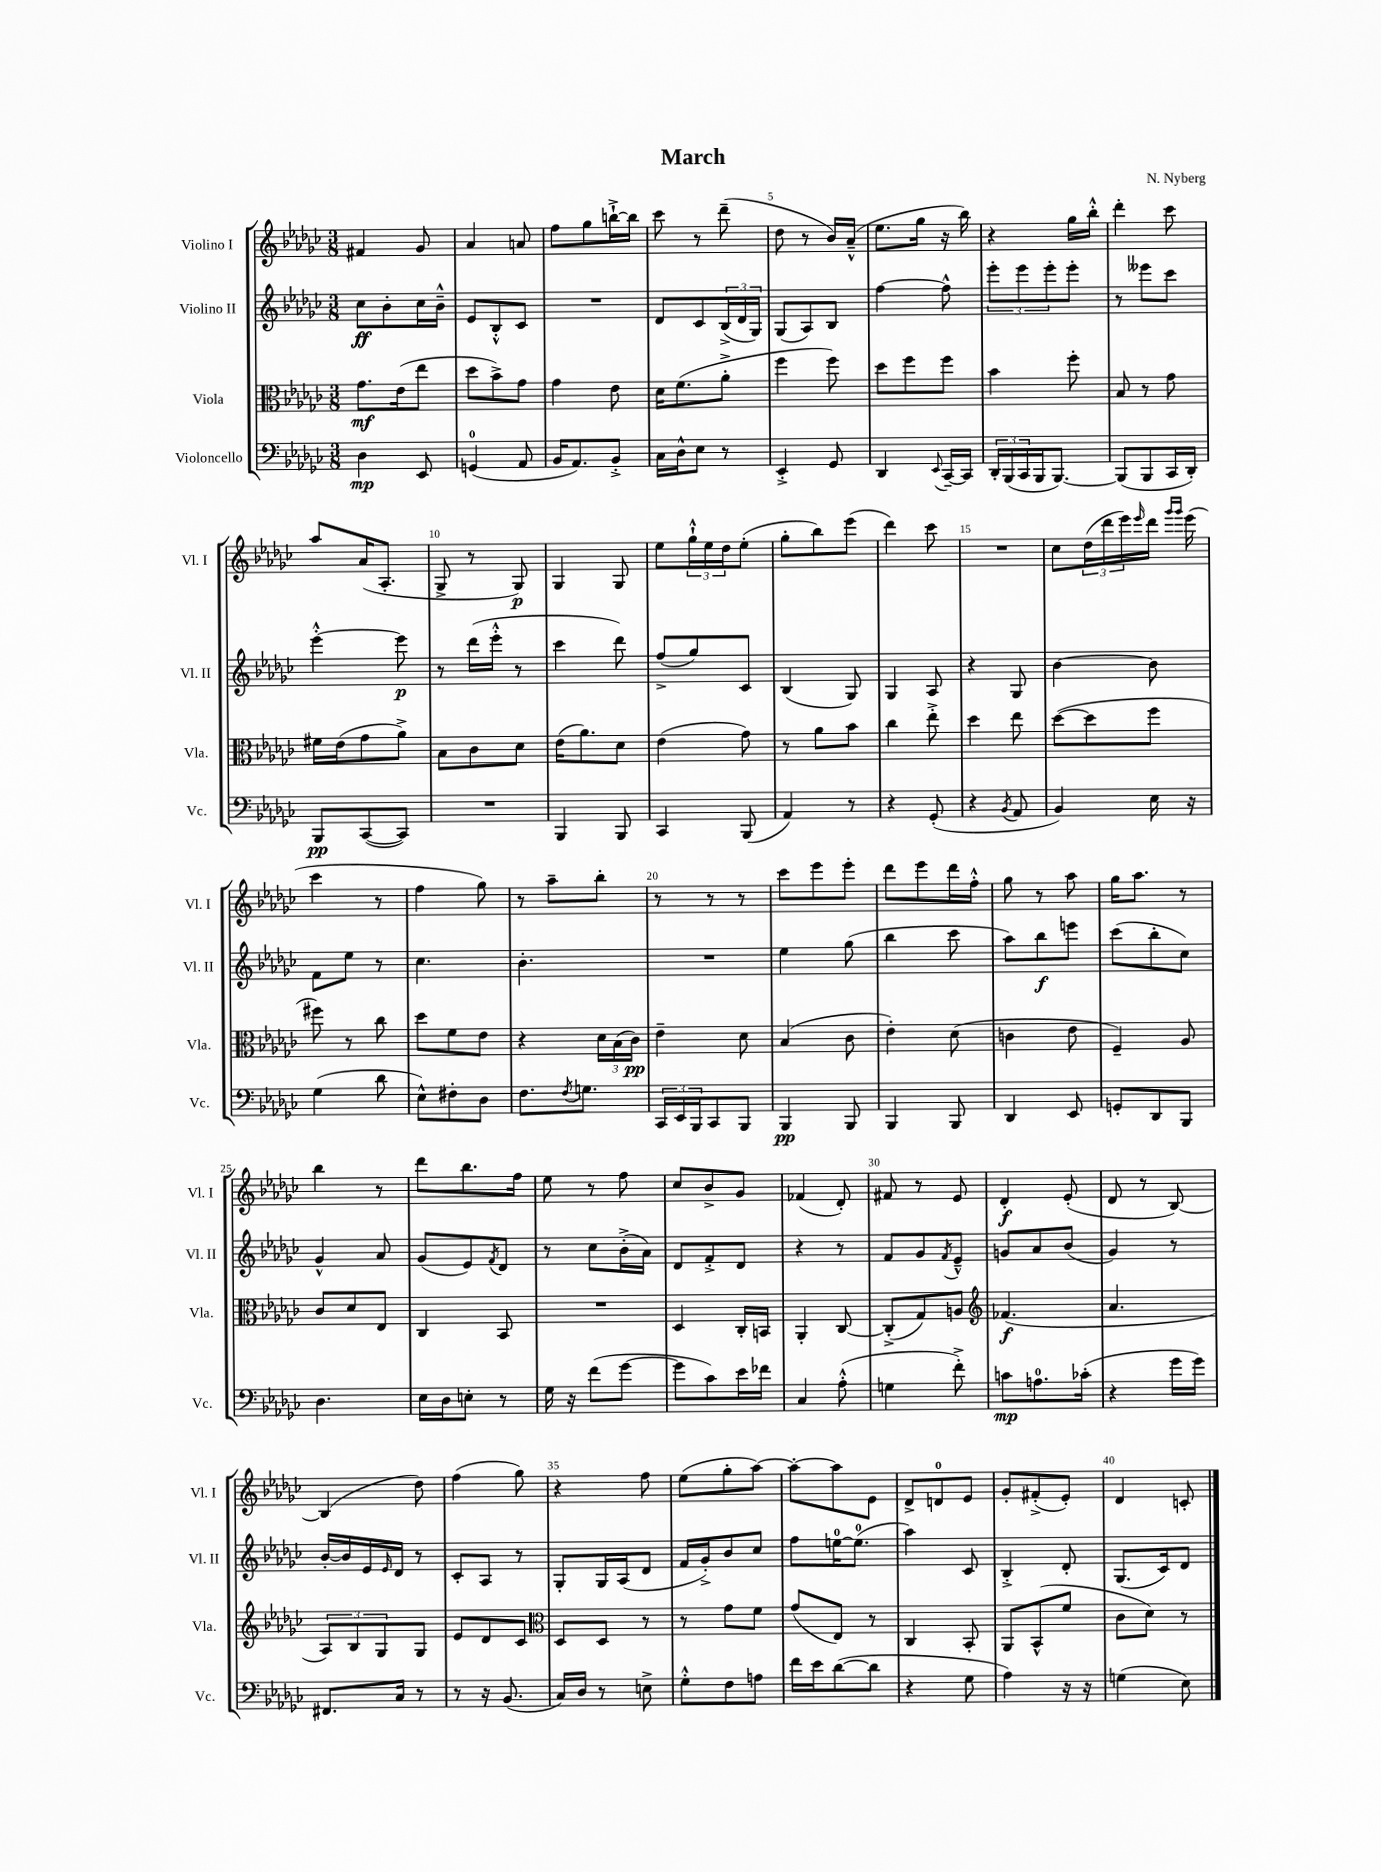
\header { title = "March" composer = "N. Nyberg" }
<<
\new StaffGroup <<
\new Staff = "s0" \with { instrumentName = "Violino I" shortInstrumentName = "Vl. I" } {
    \clef treble \key ges \major \numericTimeSignature \time 3/8
    fis'4 ges'8 |
    aes'4 a'8 |
    f''8 ges''8 b''16~-!-> b''16 |
    ces'''8 r8 des'''8--( |
    des''8 r8 bes'16) aes'16---^( |
    ees''8. ges''16 r16 bes''16) |
    r4 ges''16 bes''16-.-^ |
    des'''4-. ces'''8 |
    aes''8 aes'16( aes8.-. |
    ges8-> r8 ges8\p) |
    ges4 ges8 |
    ees''8 \tuplet 3/2 { ges''16-!-^ ees''16 des''16 } ees''8-.( |
    ges''8-. bes''8) ees'''8( |
    des'''4) ces'''8 |
    R4. |
    ces''8 \tuplet 3/2 { des''16( des'''16 ees'''16) } \grace { ees'''16 } des'''16 \grace { ges'''16 ges'''16 } ees'''16( |
    ces'''4 r8 |
    f''4 ges''8) |
    r8 aes''8-- bes''8-. |
    r8 r8 r8 |
    ces'''8 ees'''8 ees'''8-. |
    des'''8 ees'''8 des'''16 f''16-.-^ |
    ges''8 r8 aes''8 |
    ges''16 aes''8. r8 |
    bes''4 r8 |
    des'''8 bes''8. f''16 |
    ees''8 r8 f''8 |
    ces''8 bes'8-> ges'8 |
    fes'4( des'8-.) |
    fis'8 r8 ees'8 |
    des'4-.\f ees'8-.( |
    des'8 r8 bes8~) |
    bes4( des''8) |
    f''4( ges''8) |
    r4 f''8 |
    ees''8( ges''8-. aes''8~) |
    aes''8~-. aes''8 ees'8 |
    des'8-> d'8-0 ees'8 |
    ges'8-. fis'8-.->( ees'8-.) |
    des'4 c'8-. \bar "|." |
}
\new Staff = "s1" \with { instrumentName = "Violino II" shortInstrumentName = "Vl. II" } {
    \clef treble \key ges \major \numericTimeSignature \time 3/8
    ces''8\ff bes'8-. ces''16 bes'16---^ |
    ees'8 bes8-.-^ ces'8 |
    R4. |
    des'8 ces'8 \tuplet 3/2 { bes16->( des'16 ges16) } |
    ges8( aes8) bes8 |
    f''4~ f''8-^ |
    \tuplet 3/2 { ees'''8-. ees'''8 ees'''8-. } ees'''8-. |
    r8 eeses'''8 ces'''8 |
    ees'''4~-.-^ ees'''8\p |
    r8 des'''16( ees'''16-.-^ r8 |
    ces'''4 des'''8) |
    f''8->( ges''8) ces'8 |
    bes4( ges8) |
    ges4 aes8 |
    r4 ges8 |
    bes'4~ bes'8 |
    f'8 ees''8 r8 |
    ces''4. |
    bes'4.-. |
    R4. |
    ees''4 ges''8( |
    bes''4 ces'''8 |
    aes''8) bes''8\f e'''8 |
    ces'''8( bes''8-. ces''8) |
    ges'4-^ aes'8 |
    ges'8( ees'8) \acciaccatura { f'8 } des'8 |
    r8 ces''8 bes'16-.->( aes'16) |
    des'8 f'8-.-> des'8 |
    r4 r8 |
    f'8 ges'8 \acciaccatura { f'8 } ees'8---^ |
    g'8 aes'8 bes'8( |
    ges'4) r8 |
    bes'16~-. bes'16 ees'16 \grace { ees'16 } des'16 r8 |
    ces'8-. aes8 r8 |
    ges8-. ges16 aes16( des'8 |
    f'16 ges'16-.->) bes'8 ces''8 |
    f''8 e''16-0~ e''8.-0( |
    aes''4) ces'8 |
    bes4-.-> des'8-. |
    ges8.( ces'16) des'8 \bar "|." |
}
\new Staff = "s2" \with { instrumentName = "Viola" shortInstrumentName = "Vla." } {
    \clef alto \key ges \major \numericTimeSignature \time 3/8
    ges'8.\mf ees'16( ees''8 |
    des''8 bes'8->) ges'8 |
    ges'4 ees'8 |
    des'16 f'8.( aes'8-.-> |
    f''4 f''8) |
    des''8 f''8 f''8 |
    bes'4 f''8-. |
    bes8 r8 ges'8 |
    fis'16 ees'16( ges'8 aes'8->) |
    bes8 ces'8 des'8 |
    ees'16( aes'8.) des'8 |
    ees'4( ges'8) |
    r8 aes'8 bes'8 |
    ces''4 ees''8-.-> |
    des''4 ees''8 |
    des''8~( des''8 f''8 |
    fis''8) r8 ces''8 |
    des''8 f'8 ees'8 |
    r4 \tuplet 3/2 { des'16 bes16( ces'16\pp) } |
    ees'4-- des'8 |
    bes4( ces'8 |
    ees'4-.) des'8( |
    c'4 ees'8 |
    f4--) aes8 |
    ces'8 des'8 ees8 |
    ces4 bes,8 |
    R4. |
    des4 ces16-. b,16 |
    aes,4-. ces8~ |
    ces8-.->( ges8) a8 |
    \clef treble fes'4.\f( |
    aes'4. |
    \tuplet 3/2 { aes8) bes8 ges8 } ges8 |
    ees'8 des'8 ces'8 |
    \clef alto des8 des8 r8 |
    r8 ges'8 f'8 |
    ges'8( ees8) r8 |
    ces4 bes,8-. |
    aes,8 bes,8-^( f'8 |
    ces'8 des'8) r8 \bar "|." |
}
\new Staff = "s3" \with { instrumentName = "Violoncello" shortInstrumentName = "Vc." } {
    \clef bass \key ges \major \numericTimeSignature \time 3/8
    des4\mp ees,8 |
    g,4-0( aes,8 |
    bes,16 aes,8.) bes,8-.-> |
    ces16 des16-^ ees8 r8 |
    ees,4-.-> ges,8 |
    des,4 \appoggiatura { ees,8 } ces,16~-- ces,16 |
    \tuplet 3/2 { des,16-. bes,,16( ces,16 } bes,,16 bes,,8.~) |
    bes,,8( bes,,8 ces,16 des,16-.) |
    bes,,8\pp ces,8~( ces,8) |
    R4. |
    bes,,4 bes,,8 |
    ces,4 bes,,8( |
    aes,4) r8 |
    r4 ges,8-.( |
    r4 \acciaccatura { bes,8 } aes,8 |
    bes,4) ees16 r16 |
    ges4( des'8 |
    ees8-^) fis8-. des8 |
    f8. \acciaccatura { f8 } g8. |
    \tuplet 3/2 { ces,16 ees,16 bes,,16 } ces,8 bes,,8 |
    bes,,4\pp bes,,8 |
    bes,,4 bes,,8 |
    des,4 ees,8 |
    g,8-. des,8 bes,,8 |
    des4. |
    ees16 des16 e8-. r8 |
    ges16 r16 f'8( ges'8~ |
    ges'8 ces'8) ees'16 fes'16 |
    ces4 aes8-.-^( |
    g4 f'8-.->) |
    c'8\mp a8.-0 ces'16-.( |
    r4 ges'16 ges'16) |
    fis,8. ces16 r8 |
    r8 r16 bes,8.( |
    ces16) des16 r8 e8-> |
    ges8-.-^ f8 a8 |
    f'16 ees'16 des'8~( des'8 |
    r4 ges8 |
    aes4) r16 r16 |
    g4( ees8) \bar "|." |
}
>>
>>
\layout { \context { \Score \override BarNumber.break-visibility = ##(#f #t #t) barNumberVisibility = #(every-nth-bar-number-visible 5) } }
